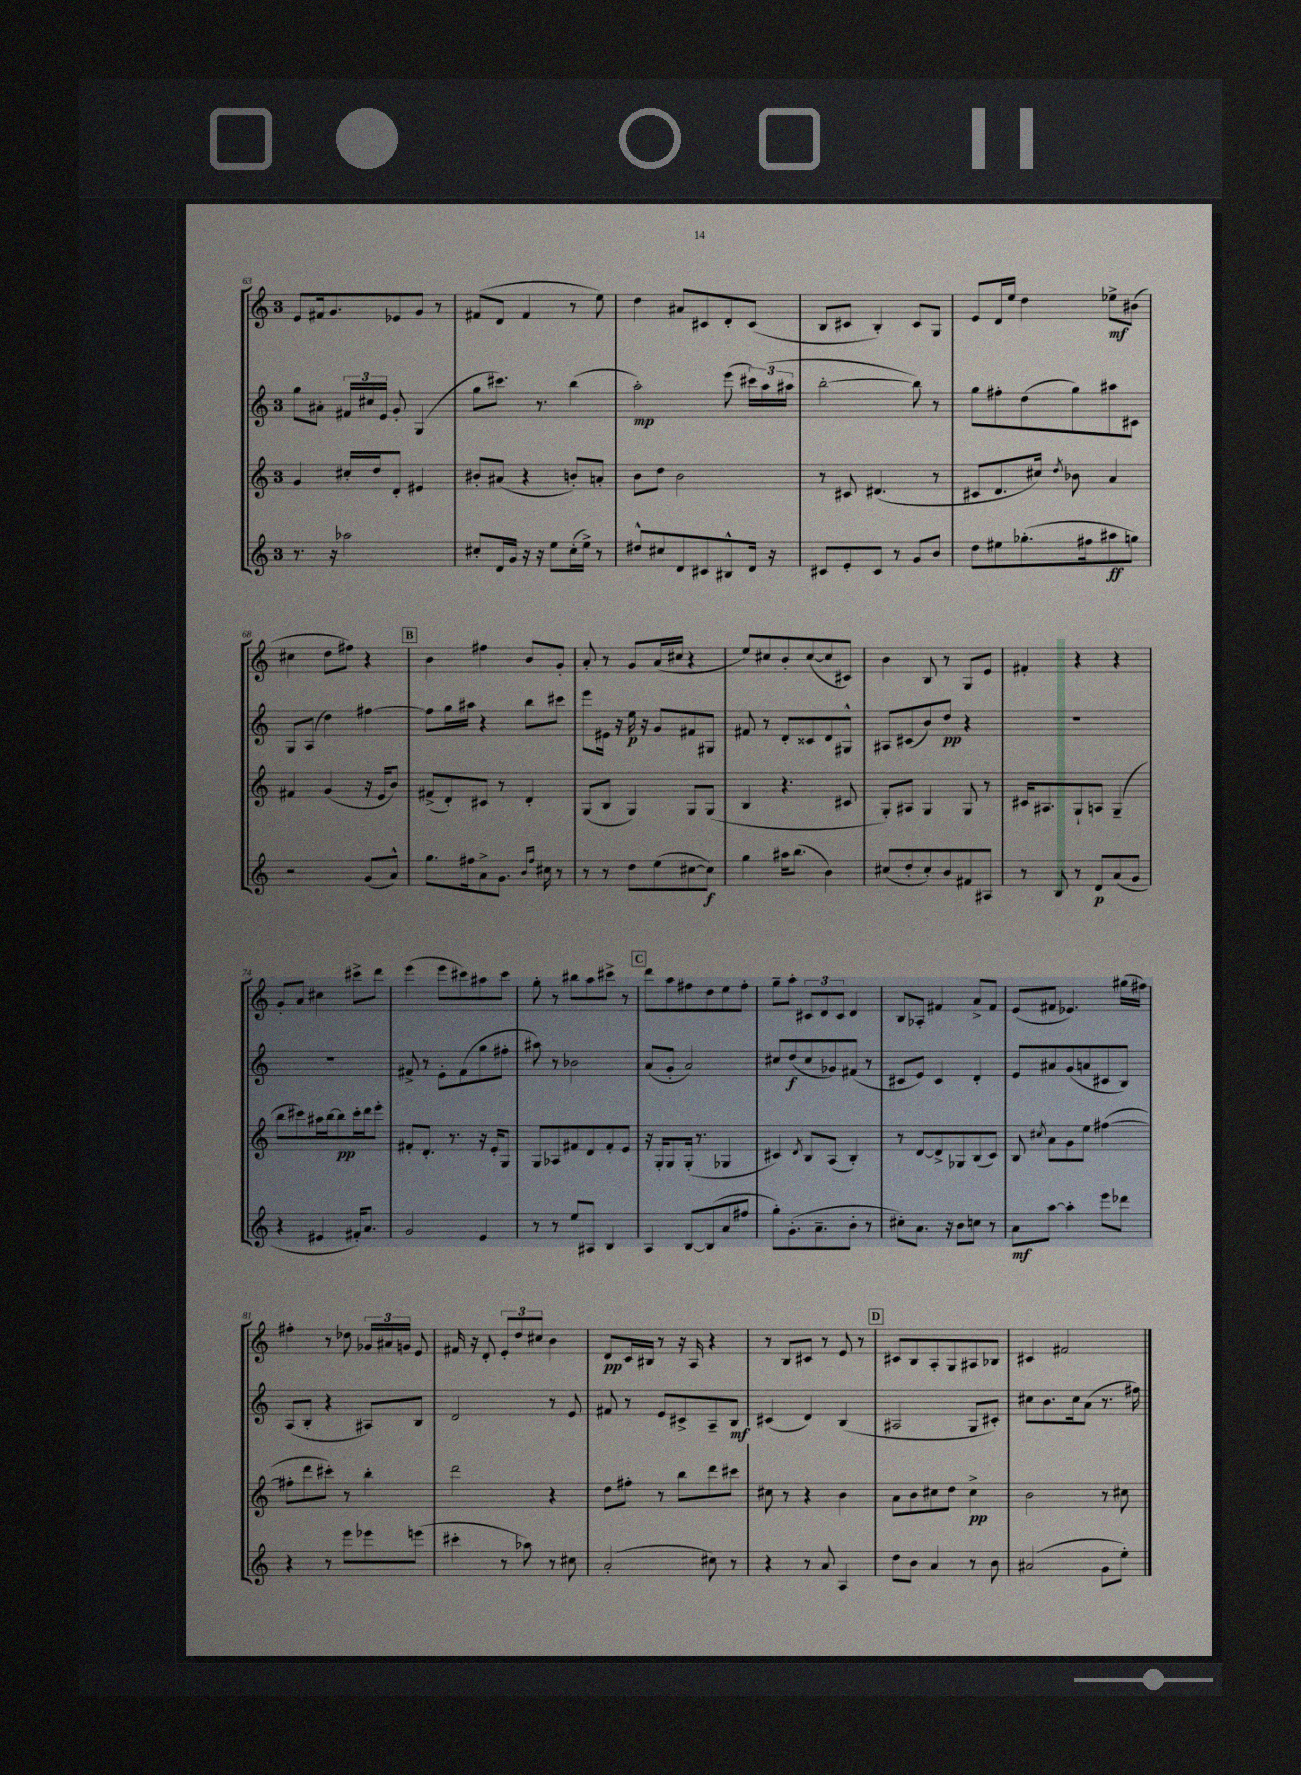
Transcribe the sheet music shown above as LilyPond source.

<<
\new StaffGroup <<
\new Staff = "s0" {
    \clef treble \key c \major \once \override Staff.TimeSignature.style = #'single-digit \time 3/4
    \autoBeamOff e'8[ fis'16 g'8. ees'8 g'8] r8 |
    fis'8[( d'8] fis'4 r8 e''8) |
    d''4 ais'8[ cis'8 d'8-. cis'8]( |
    b8[ cis'8] b4-.) cis'8[ g8] |
    e'8[ d'16 e''16] d''4 ees''8[->\mf bis'8]( |
    cis''4 d''8[ fis''8]) r4 |
    \mark \markup { \box "B" } b'4 fis''4 b'8[ g'8]-. |
    a'8-. r8 g'8[ a'16( cis''16] r4 |
    e''8[) cis''8 b'8-. cis''8~( cis''8 cis'8]) |
    b'4 b8 r8 g8[ e'8] |
    fis'4-. r4 r4 |
    g'8[-. a'8] cis''4 cis'''8[-> d'''8] |
    e'''4( e'''8[ cis'''8) ais''8 cis'''8] |
    g''8-. r8 bis''8[ a''8 cis'''8]-> r8 |
    \mark \markup { \box "C" } d'''8[ a''8 fis''8 d''8 e''8 fis''8]-. |
    g''8[-- a''8]-. \tuplet 3/2 { cis'8[ d'8 cis'8] } d'4 |
    b8[ aes8]-. fis'4 a'8[-> fis'8] |
    e'8[( fis'8] ees'4.) gis''16[( fis''16]) |
    fis''4-. r8 des''8 \tuplet 3/2 { ges'16[ ais'16 g'16] } e'8 |
    fis'16 r16 d'8-. \tuplet 3/2 { e'8[-. d''8 cis''8] } b'4 |
    d'8[\pp c'16 bis16] r8 r16 a16 r4 |
    r8 b8[ cis'8] r8 e'8 r8 |
    \mark \markup { \box "D" } cis'8[ b8 a8-. g8 ais8 bes8] |
    cis'4 fis'2 \bar "|." |
}
\new Staff = "s1" {
    \clef treble \key c \major \once \override Staff.TimeSignature.style = #'single-digit \time 3/4
    \autoBeamOff g''8[ ais'8]-. \tuplet 3/2 { fis'16[ cis''16 e'16] } g'8-. g4( |
    g''8[ cis'''8.]) r8. b''4( |
    a''2-.\mp) e'''8( \tuplet 3/2 { cis'''16[) a''16( ais''16] } |
    b''2~-. b''8) r8 |
    g''8[ fis''8-. d''8( g''8) ais''8 cis'8] |
    g8[ a8]( d''4) fis''4~ |
    \mark \markup { \box "B" } fis''8[ g''16 ais''16] r4 b''8[ cis'''8] |
    e'''8[ eis'16] r16 e''16\p r16 g'8[ fis'8 gis8] |
    fis'8 r8 d'8[-. cisis'8 d'8 gis8]-^ |
    ais8[ cis'8( b'8) d''8]\pp r4 |
    R2. |
    R2. |
    fis'8-> r8 e'8[-. fis'8( g''8 fis''8]-. |
    ais''8) r8 bes'2 |
    \mark \markup { \box "C" } a'8[( g'8]-. a'2) |
    cis''8[ d''8\f( cis''8 ges'8) fis'8]( r8 |
    cis'8[ e'8]) cis'4 d'4-. |
    e'8[ ais'8 g'8( a'8 cis'8 b8]) |
    a8[( b8]-. r4 ais8[) b8] |
    d'2 r8 e'8 |
    fis'8 r8 e'8[ cis'8-> a8-- b8]\mf |
    cis'4( d'4) b4( |
    \mark \markup { \box "D" } ais2 g8[ cis'8]-.) |
    cis''8[ b'8. cis''16 a'8]( r8. fis''16) \bar "|." |
}
\new Staff = "s2" {
    \clef treble \key c \major \once \override Staff.TimeSignature.style = #'single-digit \time 3/4
    \autoBeamOff g'4 cis''16[-. d''16 d'8]-. eis'4 |
    bis'8[-. ais'8]( r4 b'8[-.) a'8]-. |
    b'8[ d''8] b'2 |
    r8 cis'8 dis'4.( r8 |
    cis'8[ d'8. cis''16]) \acciaccatura { d''8 } bes'8 a'4 |
    fis'4 g'4( r16 e'16[ b'8]) |
    \mark \markup { \box "B" } fis'8[->( d'8-.) cis'8] r8 d'4-. |
    g8[( b8] g4) g8[ g8]( |
    b4 r4. cis'8 |
    g8[-.) ais8] g4 g8 r8 |
    cis'16[ ais8. g8-! a8] g4--( |
    b''8[ cis'''8) ais''16 b''16~ b''8\pp cis'''16-. d'''16 e'''8]-. |
    fis'8[-. d'8.]-. r8. r16 e'16[-. g8] |
    g8[ aes8 fis'8 d'8 fis'8-. e'8] |
    \mark \markup { \box "C" } r16 g16[-. g8 g16]-.( r8. ges4 |
    cis'4) \acciaccatura { d'8 } b8[ a8]( b4-.) |
    r8 d'8[~ d'8-> ges8 b8( c'8]) |
    b8 \acciaccatura { cis''8 } a'8[ g'8 e''8] fis''4~( |
    fis''8[-. d'''8 cis'''8]-.) r8 b''4-. |
    d'''2 r4 |
    d''8[ fis''8]-. r8 b''8[ d'''8 cis'''8] |
    cis''8 r8 r4 b'4 |
    \mark \markup { \box "D" } a'8[ b'8 cis''8 d''8] cis''4->\pp |
    b'2 r8 cis''8 \bar "|." |
}
\new Staff = "s3" {
    \clef treble \key c \major \once \override Staff.TimeSignature.style = #'single-digit \time 3/4
    \autoBeamOff r8. r16 aes''2 |
    cis''8[-. d'16 g'16] r16 r16 e''8[ cis''16-.( e''16]->) r8 |
    dis''8[-^ cis''8 d'8 cis'8 bis8-^ d'16] r16 |
    cis'8[ e'8-. cis'8] r8 g'8[ b'8] |
    d''8[ eis''8 ges''8.-.( fis''16 ais''8\ff g''8]) |
    r2 g'8[( a'8]-^) |
    \mark \markup { \box "B" } g''8.[ fis''16 a'8-> g'8.] \grace { b'16[ fis''16] } cis''16 r8 |
    r8 r8 d''8[ e''8( cis''8~ cis''8]\f) |
    g''4 ais''16[ b''8.]( b'4) |
    cis''8[( d''8-. cis''8-.) b'8 fis'8 ais8] |
    r8 b8 r8 d'8[\p a'8( g'8] |
    r4 eis'4 fis'16[-.) a'8.] |
    g'2 e'4 |
    r8 r8 e''8[ ais8] b4 |
    \mark \markup { \box "C" } a4 b8[~ b8( a'8 fis''8] |
    g''8[-.) g'8.-.( a'8.-- b'8]-. r8 |
    cis''8[-.) a'8.] r16 b'8[ c''8] r8 |
    a'8[\mf a''8]~ a''4-. e'''8[ des'''8] |
    r4 r8 e'''8[ ees'''8 e'''8]( |
    cis'''4-. r8 aes''8) r8 cis''8 |
    a'2-.( cis''8) r8 |
    r4 r8 a'8 a4 |
    \mark \markup { \box "D" } d''8[ b'8] a'4 r8 b'8 |
    ais'2( g'8[ e''8]-.) \bar "|." |
}
>>
>>
\layout { \context { \Score currentBarNumber = #63 } }
